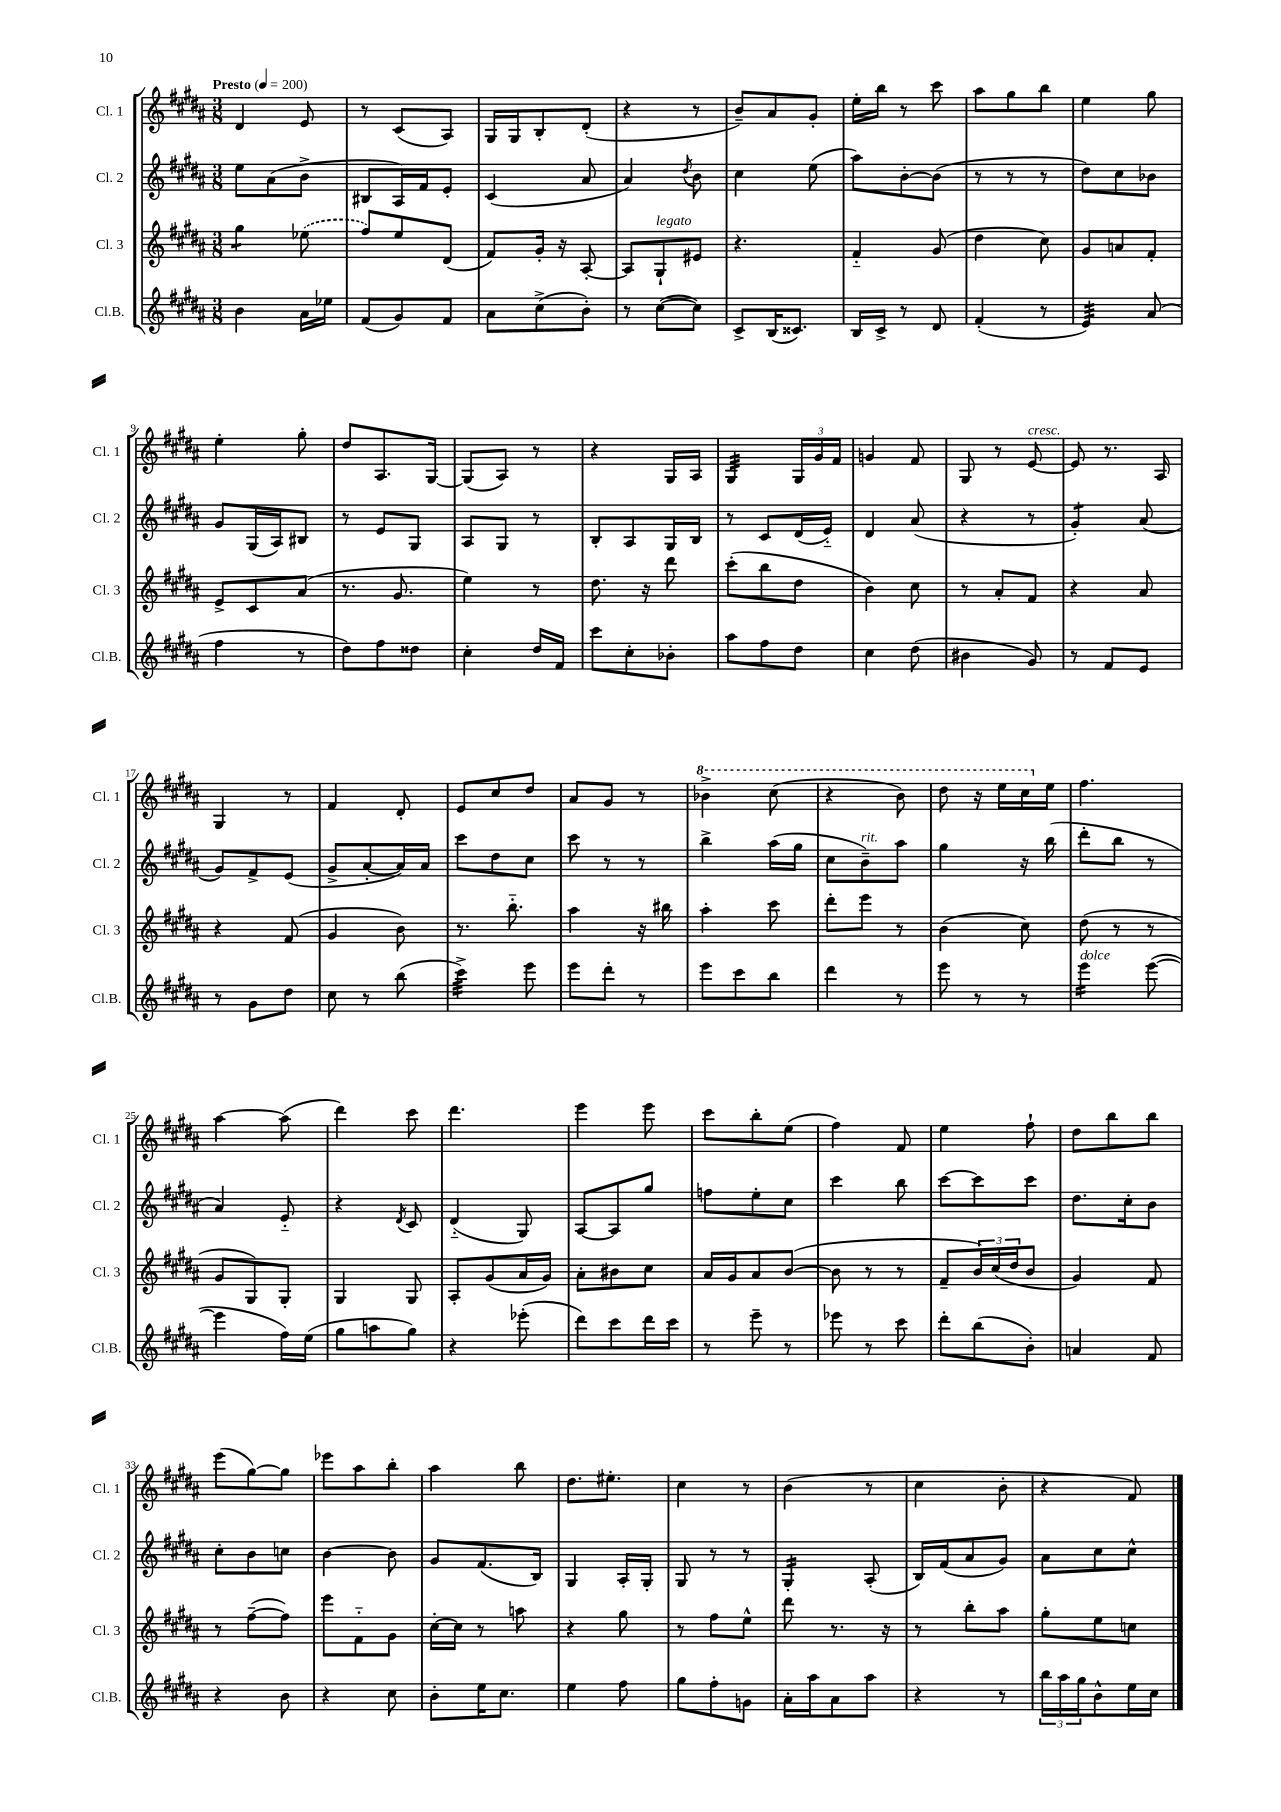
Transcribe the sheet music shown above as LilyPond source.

<<
\new StaffGroup <<
\new Staff = "s0" \with { instrumentName = "Cl. 1" shortInstrumentName = "Cl. 1" } {
    \clef treble \key b \major \numericTimeSignature \time 3/8 \tempo "Presto" 4 = 200
    dis'4 e'8 |
    r8 cis'8( ais8) |
    gis16 gis16 b8-. dis'8-.( |
    r4 r8 |
    b'8--) ais'8 gis'8-. |
    e''16-. b''16 r8 cis'''8 |
    ais''8 gis''8 b''8 |
    e''4 gis''8 |
    e''4-. gis''8-. |
    dis''8 ais8. gis16~ |
    gis8( ais8) r8 |
    r4 gis16 ais16 |
    gis4:32 \tuplet 3/2 { gis16 gis'16 fis'16 } |
    g'4 fis'8 |
    gis8 r8 e'8~^\markup { \italic "cresc." } |
    e'8 r8. ais16 |
    gis4 r8 |
    fis'4 dis'8-. |
    e'8 cis''8 dis''8 |
    ais'8 gis'8 r8 |
    \ottava #1 bes''4-> cis'''8( |
    r4 b''8) |
    dis'''8 r16 e'''16 cis'''16 \ottava #0 e''16 |
    fis''4. |
    ais''4~ ais''8( |
    dis'''4) cis'''8 |
    dis'''4. |
    e'''4 e'''8 |
    cis'''8 b''8-. e''8( |
    fis''4) fis'8 |
    e''4 fis''8-! |
    dis''8 b''8 b''8 |
    e'''8( gis''8~) gis''8 |
    ees'''8 ais''8 b''8-. |
    ais''4 b''8 |
    dis''8. eis''8.-. |
    cis''4 r8 |
    b'4( r8 |
    cis''4 b'8-. |
    r4 fis'8) \bar "|." |
}
\new Staff = "s1" \with { instrumentName = "Cl. 2" shortInstrumentName = "Cl. 2" } {
    \clef treble \key b \major \numericTimeSignature \time 3/8
    e''8 ais'8( b'8-> |
    bis8 ais16) fis'16 e'8-. |
    cis'4( ais'8 |
    ais'4) \acciaccatura { dis''8 } b'8 |
    cis''4 e''8( |
    ais''8) b'8~-. b'8( |
    r8 r8 r8 |
    dis''8) cis''8 bes'8 |
    gis'8 gis16( ais16) bis8 |
    r8 e'8 gis8 |
    ais8 gis8 r8 |
    b8-. ais8 gis16 b16 |
    r8 cis'8 dis'16( e'16-_) |
    dis'4 ais'8( |
    r4 r8 |
    gis'4:8-.) ais'8( |
    gis'8) fis'8-> e'8( |
    gis'8-> ais'8~-. ais'16) ais'16 |
    cis'''8 dis''8 cis''8 |
    cis'''8 r8 r8 |
    b''4-> ais''16( gis''16 |
    cis''8 b'8--^\markup { \italic "rit." }) ais''8 |
    gis''4 r16 b''16( |
    dis'''8-. b''8 r8 |
    ais'4) e'8-_ |
    r4 \acciaccatura { dis'8 } cis'8 |
    dis'4-_( gis8) |
    ais8~ ais8 gis''8 |
    f''8 e''8-. cis''8 |
    cis'''4 b''8 |
    cis'''8~ cis'''8 cis'''8 |
    dis''8. cis''16-. b'8 |
    cis''8-. b'8 c''8 |
    b'4~ b'8 |
    gis'8 fis'8.( b16) |
    gis4 ais16-. gis16-. |
    gis8 r8 r8 |
    gis4:16-. ais8-.( |
    b16) fis'16( ais'8 gis'8) |
    ais'8 cis''8 cis''8-^ \bar "|." |
}
\new Staff = "s2" \with { instrumentName = "Cl. 3" shortInstrumentName = "Cl. 3" } {
    \clef treble \key b \major \numericTimeSignature \time 3/8
    gis''4:8 \once \slurDashed ees''8( |
    fis''8) e''8 dis'8( |
    fis'8) gis'16-. r16 ais8~-. |
    ais8 gis8-!^\markup { \italic "legato" } eis'8 |
    r4. |
    fis'4-_ gis'8( |
    dis''4 cis''8) |
    gis'8 a'8 fis'8-. |
    e'8-> cis'8 ais'8( |
    r8. gis'8. |
    e''4) r8 |
    dis''8. r16 dis'''8 |
    cis'''8-.( b''8 dis''8 |
    b'4) cis''8 |
    r8 ais'8-. fis'8 |
    r4 ais'8 |
    r4 fis'8( |
    gis'4 b'8) |
    r8. b''8.-_ |
    ais''4 r16 bis''16 |
    ais''4-. cis'''8 |
    dis'''8-. e'''8 r8 |
    b'4( cis''8) |
    dis''8( r8 r8 |
    gis'8 gis8) gis8-. |
    gis4 gis8 |
    ais8-. gis'8( ais'16 gis'16) |
    ais'8-. bis'8 cis''8 |
    ais'16 gis'16 ais'8 b'8~( |
    b'8 r8 r8 |
    fis'8-- \tuplet 3/2 { b'16) cis''16( dis''16 } b'8 |
    gis'4) fis'8 |
    r8 fis''8~--( fis''8) |
    e'''8 fis'8-_ gis'8 |
    cis''16~-. cis''16 r8 a''8 |
    r4 gis''8 |
    r8 fis''8 e''8-^ |
    dis'''8 r8. r16 |
    r8 b''8-. ais''8 |
    gis''8-. e''8 c''8 \bar "|." |
}
\new Staff = "s3" \with { instrumentName = "Cl.B." shortInstrumentName = "Cl.B." } {
    \clef treble \key b \major \numericTimeSignature \time 3/8
    b'4 ais'16 ees''16 |
    fis'8( gis'8) fis'8 |
    ais'8 cis''8->( b'8-.) |
    r8 cis''8~( cis''8) |
    cis'8-> b16( cisis'8.) |
    b16 cis'16-> r8 dis'8 |
    fis'4-.( r8 |
    e'4:32) ais'8( |
    fis''4 r8 |
    dis''8) fis''8 disis''8 |
    cis''4-. dis''16 fis'16 |
    cis'''8 cis''8-. bes'8-. |
    ais''8 fis''8 dis''8 |
    cis''4 dis''8( |
    bis'4 gis'8) |
    r8 fis'8 e'8 |
    r8 gis'8 dis''8 |
    cis''8 r8 b''8( |
    cis'''4:32->) e'''8 |
    e'''8 dis'''8-. r8 |
    e'''8 cis'''8 b''8 |
    dis'''4 r8 |
    e'''8 r8 r8 |
    e'''4:16^\markup { \italic "dolce" } e'''8~( |
    e'''4 fis''16) e''16( |
    gis''8 a''8 gis''8) |
    r4 ees'''8-.( |
    dis'''8) cis'''8 dis'''16 cis'''16 |
    r8 e'''8-- r8 |
    ees'''8 r8 cis'''8 |
    dis'''8-. b''8( b'8-.) |
    a'4 fis'8 |
    r4 b'8 |
    r4 cis''8 |
    b'8-. e''16 cis''8. |
    e''4 fis''8 |
    gis''8 fis''8-. g'8 |
    ais'16-. ais''16 ais'8 ais''8 |
    r4 r8 |
    \tuplet 3/2 { b''16 ais''16 gis''16 } b'8-^ e''16 cis''16 \bar "|." |
}
>>
>>
